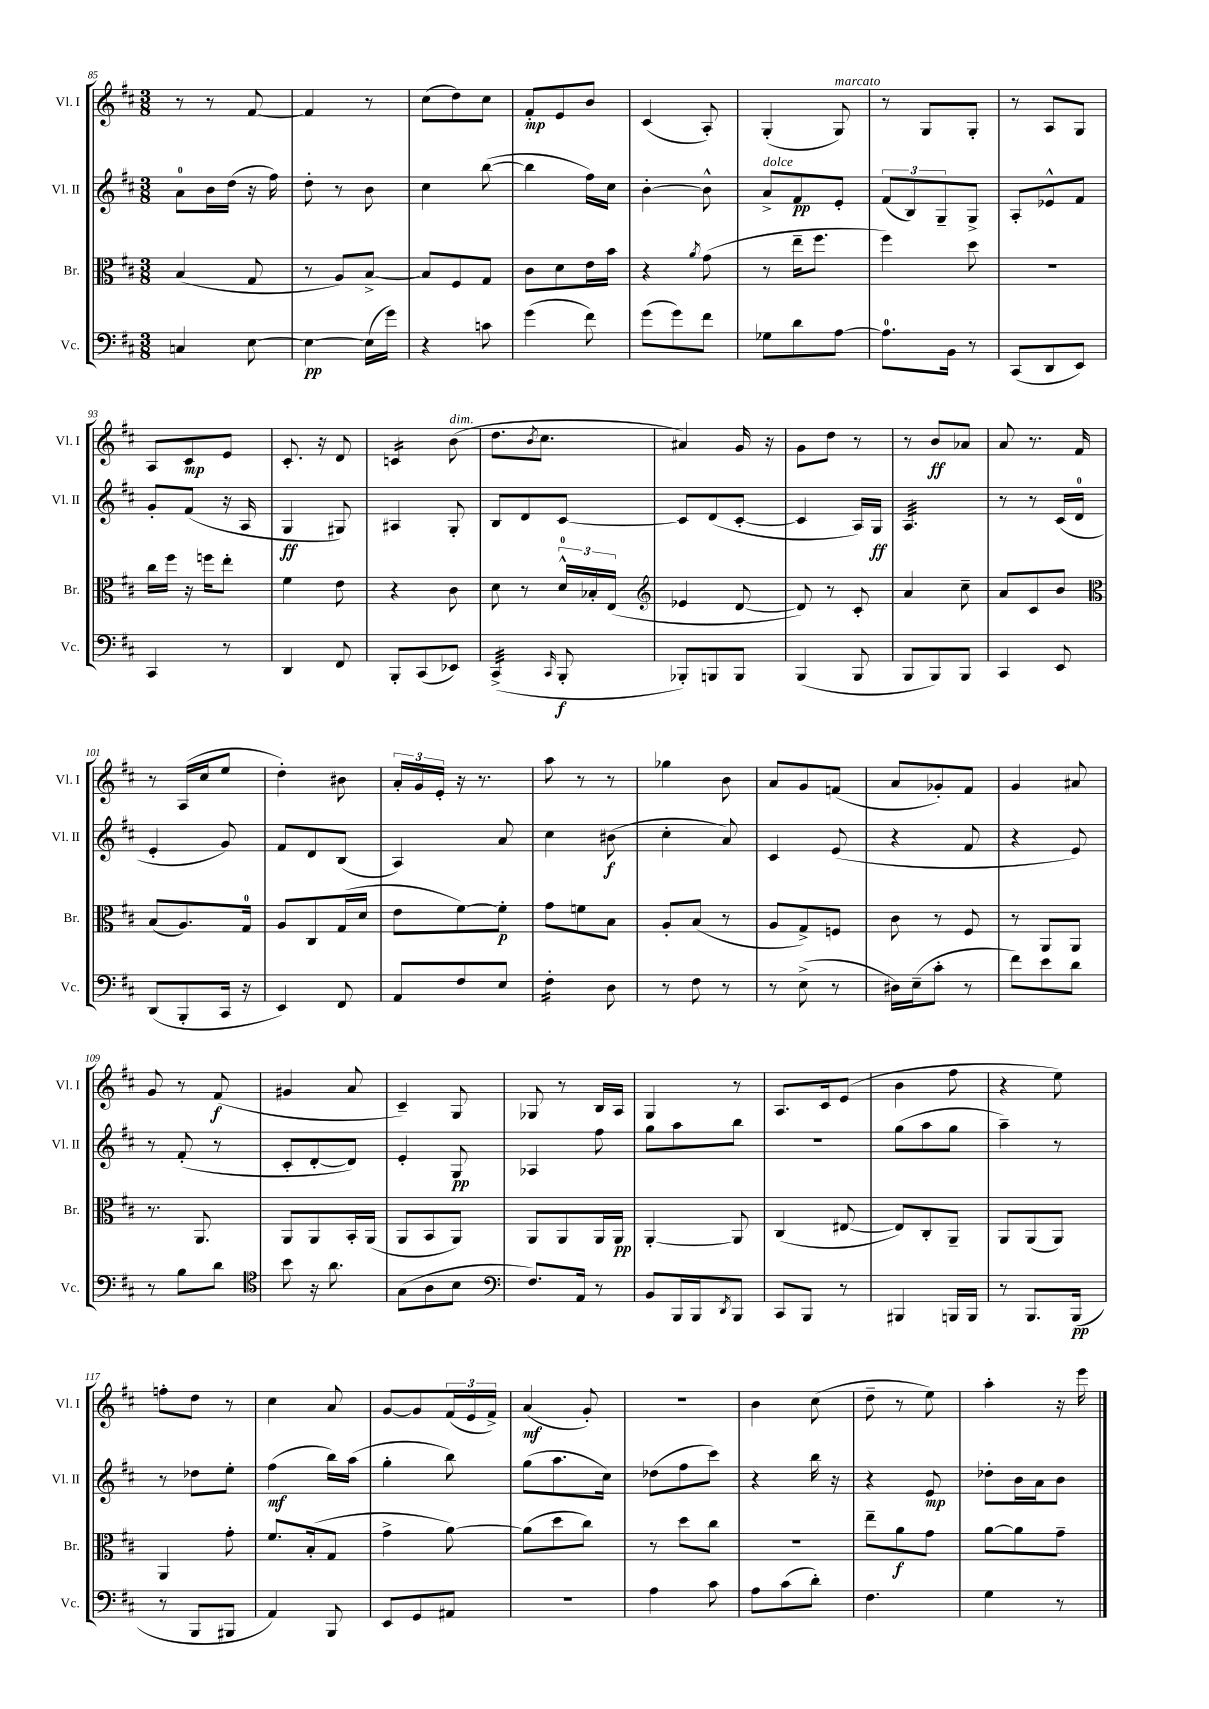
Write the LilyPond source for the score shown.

<<
\new StaffGroup <<
\new Staff = "s0" \with { instrumentName = "Vl. I" shortInstrumentName = "Vl. I" } {
    \clef treble \key d \major \numericTimeSignature \time 3/8
    r8 r8 fis'8~ |
    fis'4 r8 |
    cis''8( d''8) cis''8 |
    fis'8-.\mp e'8 b'8 |
    cis'4( a8-.) |
    g4-.( g8^\markup { \italic "marcato" }) |
    r8 g8 g8-. |
    r8 a8 g8 |
    a8 cis'8\mp e'8 |
    cis'8.-. r16 d'8 |
    c'4:16 b'8^\markup { \italic "dim." }( |
    d''8. \acciaccatura { b'8 } cis''8. |
    ais'4) g'16 r16 |
    g'8 d''8 r8 |
    r8 b'8\ff aes'8 |
    a'8 r8. fis'16 |
    r8 a16( cis''16 e''8 |
    d''4-.) bis'8 |
    \tuplet 3/2 { a'16-. g'16 e'16-. } r16 r8. |
    a''8 r8 r8 |
    ges''4 b'8 |
    a'8 g'8 f'8( |
    a'8 ges'8-.) fis'8 |
    g'4 ais'8 |
    g'8 r8 fis'8\f( |
    gis'4 a'8 |
    cis'4--) g8 |
    ges8 r8 b16 a16 |
    g4 r8 |
    a8. cis'16 e'8( |
    b'4 fis''8 |
    r4 e''8) |
    f''8-. d''8 r8 |
    cis''4 a'8 |
    g'8~ g'8 \tuplet 3/2 { fis'16( e'16 fis'16->) } |
    a'4\mf( g'8-.) |
    R4. |
    b'4 cis''8( |
    d''8-- r8 e''8) |
    a''4-. r16 e'''16 \bar "|." |
}
\new Staff = "s1" \with { instrumentName = "Vl. II" shortInstrumentName = "Vl. II" } {
    \clef treble \key d \major \numericTimeSignature \time 3/8
    a'8-0 b'16 d''16( r16 fis''16) |
    d''8-. r8 b'8 |
    cis''4 b''8~( |
    b''4 fis''16) cis''16 |
    b'4~-. b'8-^ |
    a'8->^\markup { \italic "dolce" } fis'8\pp e'8-. |
    \tuplet 3/2 { fis'8( b8) g8-- } g8-> |
    a8-. ees'8-^ fis'8 |
    g'8-. fis'8( r16 a16 |
    g4\ff gis8) |
    ais4 g8-. |
    b8 d'8 cis'8~ |
    cis'8 d'8( cis'8~-. |
    cis'4 a16) g16\ff |
    a4.:32 |
    r8 r8 cis'16( d'16-0 |
    e'4-. g'8) |
    fis'8 d'8 b8( |
    a4) a'8 |
    cis''4 bis'8\f( |
    cis''4-. a'8) |
    cis'4 e'8( |
    r4 fis'8 |
    r4 e'8) |
    r8 fis'8-.( r8 |
    cis'8-. d'8~-. d'8) |
    e'4-. g8\pp |
    aes4 fis''8 |
    g''8 a''8 b''8 |
    R4. |
    g''8( a''8 g''8 |
    a''4--) r8 |
    r8 des''8 e''8-. |
    fis''4\mf( b''16) a''16( |
    g''4-. b''8) |
    g''8( a''8. cis''16) |
    des''8( fis''8 cis'''8) |
    r4 b''16 r16 |
    r4 e'8\mp |
    des''8-. b'16 a'16 b'8 \bar "|." |
}
\new Staff = "s2" \with { instrumentName = "Br." shortInstrumentName = "Br." } {
    \clef alto \key d \major \numericTimeSignature \time 3/8
    b4( g8 |
    r8 a8) b8~-> |
    b8 fis8 g8 |
    cis'8 d'8 e'16 b'16 |
    r4 \acciaccatura { a'8 } g'8( |
    r8 e''16-- fis''8. |
    fis''4) d''8 |
    r4. |
    cis''16 fis''16 r16 f''16 e''8-. |
    fis'4 e'8 |
    r4 cis'8 |
    d'8 r8 \tuplet 3/2 { d'16-0-^ bes16-. e16( } |
    \clef treble ees'4 d'8~ |
    d'8) r8 cis'8-. |
    a'4 cis''8-- |
    a'8 cis'8 b'8 |
    \clef alto b8( a8.) g16-0 |
    a8 cis8 g16( d'16 |
    e'8 fis'8~) fis'8-.\p |
    g'8 f'8 b8 |
    a8-. b8( r8 |
    a8 g8->) f8 |
    cis'8 r8 fis8 |
    r8 a,8 a,8 |
    r8. a,8. |
    a,8 a,8 b,16-. a,16( |
    a,8 b,8 a,8) |
    a,8 a,8 a,16 a,16\pp |
    a,4~-. a,8 |
    cis4( eis8~ |
    eis8) cis8-. a,8-- |
    a,8 a,8( a,8) |
    a,4 g'8-. |
    fis'8. b16-.( g8 |
    g'4-> a'8~) |
    a'8( d''8 cis''8) |
    r8 d''8 cis''8 |
    R4. |
    e''8-- a'8\f g'8 |
    a'8~ a'8 g'8-- \bar "|." |
}
\new Staff = "s3" \with { instrumentName = "Vc." shortInstrumentName = "Vc." } {
    \clef bass \key d \major \numericTimeSignature \time 3/8
    c4 e8~ |
    e4~\pp e16( g'16) |
    r4 c'8 |
    g'4( fis'8) |
    g'8( g'8) fis'8 |
    ges8 d'8 a8~ |
    a8.-0 b,16 r8 |
    cis,8( d,8 e,8) |
    cis,4 r8 |
    d,4 fis,8 |
    b,,8-. cis,8( ees,8) |
    cis,4:32->( \grace { cis,16 } b,,8-.\f |
    bes,,8-.) b,,8 b,,8 |
    b,,4( b,,8 |
    b,,8 b,,8) b,,8 |
    cis,4 e,8 |
    d,8( b,,8-. cis,16 r16 |
    e,4) fis,8 |
    a,8 fis8 e8 |
    fis4:16-. d8 |
    r8 fis8 r8 |
    r8 e8->( r8 |
    dis16) e16--( cis'8-. r8 |
    fis'8) e'8 d'8 |
    r8 b8 d'8 |
    \clef tenor b'8 r16 a'8. |
    g8( a8 b8 |
    \clef bass fis8.) a,16 r8 |
    b,8 b,,16 b,,16 \acciaccatura { d,8 } b,,8 |
    cis,8 b,,8 r8 |
    bis,,4 b,,16 b,,16 |
    r8 b,,8. b,,16\pp( |
    r8 b,,8 bis,,8 |
    a,4) b,,8 |
    e,8 g,8 ais,8 |
    R4. |
    a4 cis'8 |
    a8 cis'8( d'8-.) |
    fis4. |
    g4 r8 \bar "|." |
}
>>
>>
\layout { \context { \Score currentBarNumber = #85 } }
